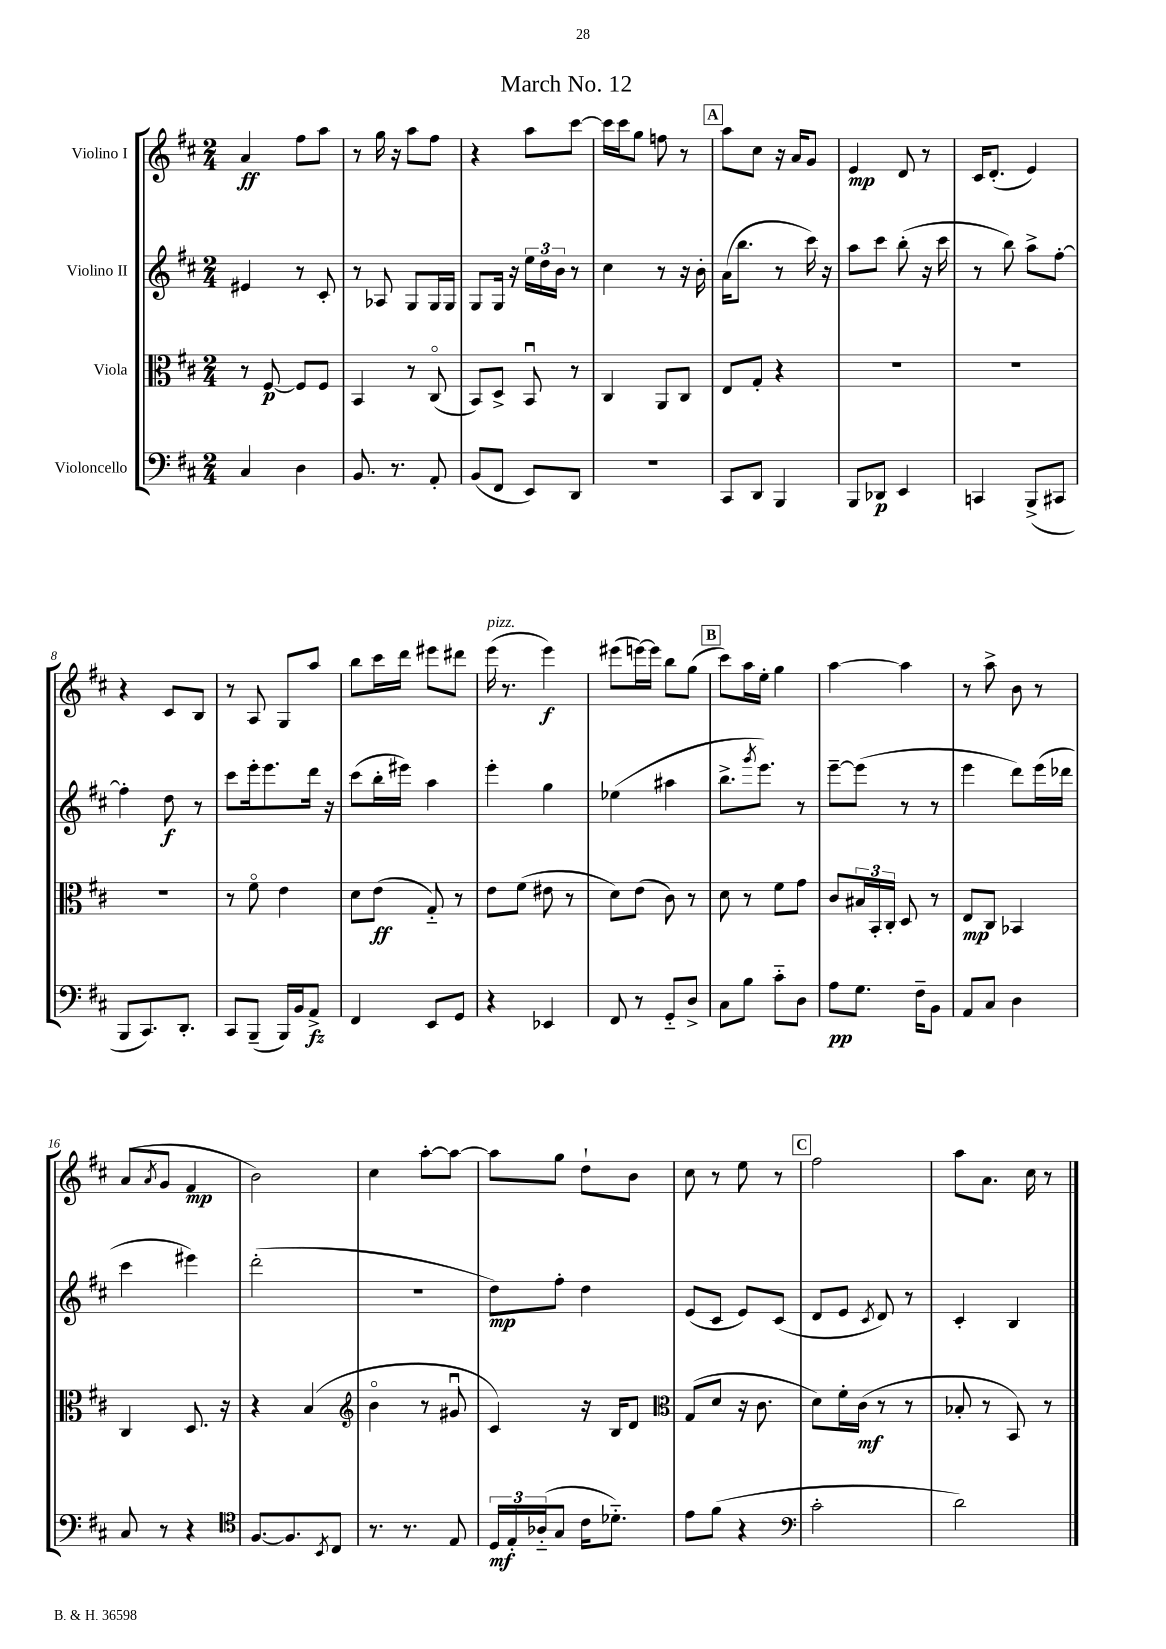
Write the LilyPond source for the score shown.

\header { title = "March No. 12" }
<<
\new StaffGroup <<
\new Staff = "s0" \with { instrumentName = "Violino I" } {
    \clef treble \key d \major \numericTimeSignature \time 2/4
    a'4\ff fis''8 a''8 |
    r8 g''16 r16 a''8 fis''8 |
    r4 a''8 cis'''8~ |
    cis'''16 cis'''16 g''8 f''8 r8 |
    \mark \markup { \box "A" } a''8 cis''8 r16 a'16 g'8 |
    e'4\mp d'8 r8 |
    cis'16 d'8.-.( e'4) |
    r4 cis'8 b8 |
    r8 a8 g8 a''8 |
    b''8 cis'''16 d'''16 eis'''8 dis'''8 |
    e'''16^\markup { \italic "pizz." }( r8. e'''4\f) |
    eis'''8( e'''16~) e'''16 b''8 g''8( |
    \mark \markup { \box "B" } cis'''8) a''16 e''16-. g''4 |
    a''4~ a''4 |
    r8 a''8-> b'8 r8 |
    a'8( \acciaccatura { a'8 } g'8 fis'4\mp |
    b'2) |
    cis''4 a''8~-. a''8~ |
    a''8 g''8 d''8-! b'8 |
    cis''8 r8 e''8 r8 |
    \mark \markup { \box "C" } fis''2 |
    a''8 a'8. cis''16 r8 \bar "|." |
}
\new Staff = "s1" \with { instrumentName = "Violino II" } {
    \clef treble \key d \major \numericTimeSignature \time 2/4
    eis'4 r8 cis'8-. |
    r8 aes8 g8 g16 g16 |
    g8 g16 r16 \tuplet 3/2 { e''16 d''16 b'16 } r8 |
    cis''4 r8 r16 b'16-. |
    \mark \markup { \box "A" } a'16( b''8. r8 cis'''16) r16 |
    a''8 cis'''8 b''8-.( r16 cis'''16 |
    r8 b''8) a''8-> fis''8~-. |
    fis''4-. d''8\f r8 |
    cis'''8 e'''16-. e'''8. d'''16 r16 |
    cis'''8( b''16-. eis'''16) a''4 |
    e'''4-. g''4 |
    ees''4( ais''4 |
    \mark \markup { \box "B" } b''8.-> \acciaccatura { g'''8 } e'''8.) r8 |
    e'''8~-- e'''8( r8 r8 |
    e'''4 d'''8) e'''16( des'''16 |
    cis'''4 eis'''4) |
    d'''2-.( |
    r2 |
    d''8\mp) fis''8-. d''4 |
    e'8( cis'8 e'8) cis'8( |
    \mark \markup { \box "C" } d'8 e'8 \acciaccatura { cis'8 } d'8) r8 |
    cis'4-. b4 \bar "|." |
}
\new Staff = "s2" \with { instrumentName = "Viola" } {
    \clef alto \key d \major \numericTimeSignature \time 2/4
    r8 fis8~\p fis8 fis8 |
    b,4 r8 cis8\flageolet( |
    b,8) d8-> b,8\downbow r8 |
    cis4 a,8 cis8 |
    \mark \markup { \box "A" } e8 g8-. r4 |
    R2 |
    R2 |
    R2 |
    r8 fis'8\flageolet e'4 |
    d'8 e'8\ff( g8-_) r8 |
    e'8 fis'8( eis'8 r8 |
    d'8) e'8( cis'8) r8 |
    \mark \markup { \box "B" } d'8 r8 fis'8 g'8 |
    cis'8 \tuplet 3/2 { bis16 b,16-. cis16-. } d8 r8 |
    e8\mp cis8 bes,4 |
    cis4 d8. r16 |
    r4 b4( |
    \clef treble b'4\flageolet r8 gis'8\downbow |
    cis'4) r16 b16 d'8 |
    \clef alto g8( d'8 r16 cis'8. |
    \mark \markup { \box "C" } d'8) fis'16-. cis'16\mf( r8 r8 |
    bes8-. r8 b,8) r8 \bar "|." |
}
\new Staff = "s3" \with { instrumentName = "Violoncello" } {
    \clef bass \key d \major \numericTimeSignature \time 2/4
    cis4 d4 |
    b,8. r8. a,8-. |
    b,8( fis,8 e,8) d,8 |
    r2 |
    \mark \markup { \box "A" } cis,8 d,8 b,,4 |
    b,,8 des,8\p e,4 |
    c,4 b,,8->( cis,8 |
    b,,8 cis,8.) d,8.-. |
    cis,8 b,,8--( b,,16) b,16 a,8->\fz |
    fis,4 e,8 g,8 |
    r4 ees,4 |
    fis,8 r8 g,8-_ d8-> |
    \mark \markup { \box "B" } cis8 b8 cis'8-_ d8 |
    a8\pp g8. fis16-- b,8 |
    a,8 cis8 d4 |
    cis8 r8 r4 |
    \clef tenor fis8.~ fis8. \acciaccatura { b,8 } cis8 |
    r8. r8. e8 |
    \tuplet 3/2 { d16\mf e16-. aes16-_( } g8 cis'16 des'8.-_) |
    e'8 fis'8( r4 |
    \mark \markup { \box "C" } \clef bass cis'2-. |
    d'2) \bar "|." |
}
>>
>>
